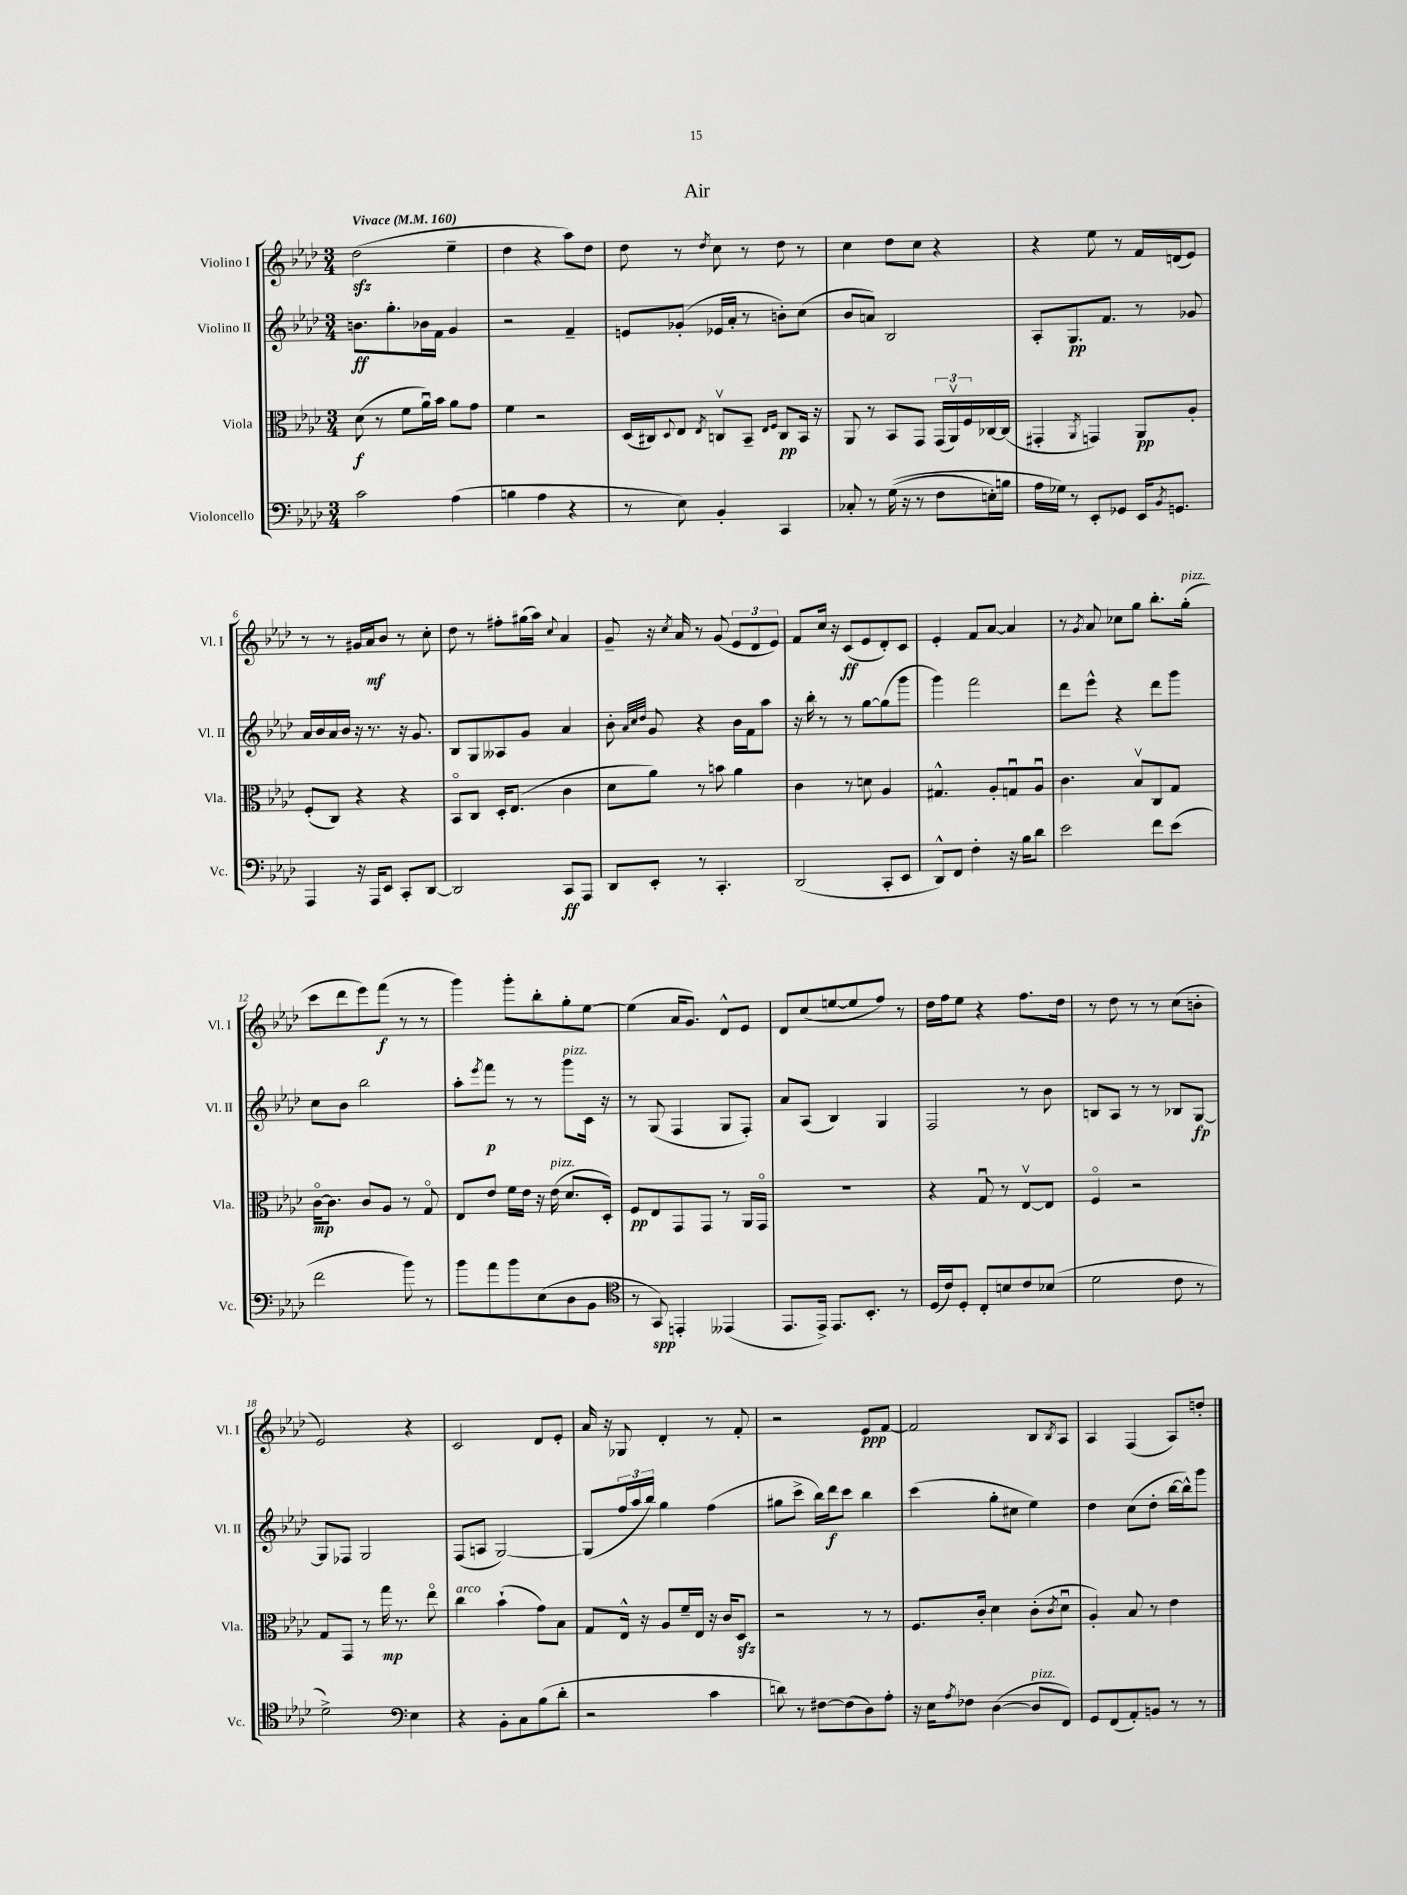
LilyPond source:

\header { title = "Air" }
<<
\new StaffGroup <<
\new Staff = "s0" \with { instrumentName = "Violino I" shortInstrumentName = "Vl. I" } {
    \clef treble \key aes \major \numericTimeSignature \time 3/4 \tempo "Vivace" 4 = 160
    des''2\sfz( ees''4-- |
    des''4 r4 aes''8) des''8 |
    des''8 r8 \acciaccatura { des''8 } c''8 r8 des''8 r8 |
    c''4 des''8 c''8 r4 |
    r4 ees''8 r8 f'16 d'16( ees'8) |
    r8 r8 gis'16 aes'16\mf bes'8 r8 c''8-. |
    des''8 r8 fis''8-. gis''16( aes''16) \appoggiatura { c''8 } aes'4 |
    g'8-- r16 \acciaccatura { c''8 } aes'16 r8 g'8( \tuplet 3/2 { ees'8 des'8 ees'8) } |
    f'8 c''16 r16 c'8\ff( ees'8 des'8-.) c'8 |
    ees'4-. f'8 aes'8~ aes'4 |
    r8 \acciaccatura { g'8 } aes'8 ces''8 g''8 bes''8.-. g''16-.^\markup { \italic "pizz." }( |
    c'''8 des'''8 ees'''8) f'''8\f( r8 r8 |
    g'''4) g'''8-. bes''8-. g''8-. ees''8~ |
    ees''4( aes'16 g'8.) des'8-^ ees'8 |
    des'8 c''8( e''8~ e''8 f''8) r8 |
    des''16 f''16 ees''8 r4 f''8. des''16 |
    r8 des''8 r8 r8 c''8( b'8-. |
    ees'2) r4 |
    c'2 des'8 ees'8-. |
    aes'16 r16 ges8 des'4-. r8 f'8-. |
    r2 ees'8\ppp f'8~ |
    f'2 bes8 \acciaccatura { bes8 } aes8 |
    aes4 f4( aes8) d''8-. \bar "|." |
}
\new Staff = "s1" \with { instrumentName = "Violino II" shortInstrumentName = "Vl. II" } {
    \clef treble \key aes \major \numericTimeSignature \time 3/4
    b'8.\ff g''8.-. bes'16 f'16 g'4 |
    r2 f'4-- |
    e'8 ges'8-.( ees'16 aes'16-. r8 b'8-.) c''8( |
    bes'8 a'8) bes2 |
    aes8-. g8.\pp f'8. r8 ges'8 |
    aes'16 bes'16 aes'16 bes'16 r16 r8. r16 g'8. |
    bes8 g8 aeses8 g'8 aes'4 |
    bes'8-. \grace { aes'32 c''32 des''32 } g'8 r4 bes'16 f'16 aes''8 |
    r16 bes''16-. r8 r8 g''8~ g''8( g'''8 |
    g'''4) f'''2 |
    des'''8 ees'''8-^ r4 des'''8 g'''8 |
    c''8 bes'8 bes''2 |
    aes''8-. \acciaccatura { ees'''8 } f'''8\p r8 r8 g'''8^\markup { \italic "pizz." } c'16 r16 |
    r8 g8( f4 g8 f8-.) |
    aes'8 aes8( bes4) g4 |
    f2 r8 bes'8 |
    b8 aes8 r8 r8 bes8 g8~\fp |
    g8 fes8 g2 |
    f8( a8 g2~) |
    g8( \tuplet 3/2 { f''16 aes''16 bes''16) } g''4 f''4( |
    gis''8 c'''8-> bes''16) des'''16\f c'''8 bes''4 |
    c'''4( g''8-. cis''8 ees''4) |
    des''4 c''8( des''8-. bes''16~ bes''16-^) g'''8 \bar "|." |
}
\new Staff = "s2" \with { instrumentName = "Viola" shortInstrumentName = "Vla." } {
    \clef alto \key aes \major \numericTimeSignature \time 3/4
    des'8\f( r8 f'8 aes'16\downbow) bes'16 aes'8 g'8 |
    f'4 r2 |
    des16( cis16) \appoggiatura { des8 } ees8 \acciaccatura { ees8 } c8\upbow bes,8-- \grace { ees16 f16 } c8\pp bes,16 r16 |
    aes,8 r8 bes,8 g,8 \tuplet 3/2 { g,16( aes,16\upbow) f16 } ces16~ ces16( |
    gis,4-. \acciaccatura { aes,8 } g,4) aes,8\pp aes8-. |
    f8-.( c8) r4 r4 |
    bes,8\flageolet c8 des16-. ees8.( c'4 |
    des'8 aes'8) r8 b'8 aes'4 |
    c'4 r8 d'8 aes4 |
    gis4.-^ aes8-. g8\downbow aes8\downbow |
    c'4. bes8\upbow c8 g8 |
    c'16~\flageolet\mp c'8. c'8 aes8 r8 g8\flageolet |
    ees8 ees'8 f'16 ees'16 r16 ees'16^\markup { \italic "pizz." }( des'8. des16-.) |
    f8\pp ees8 g,8 g,8 r8 aes,16 g,16\flageolet |
    R2. |
    r4 g8\downbow r8 ees8~\upbow ees8 |
    f4\flageolet r2 |
    g8 g,8 r8 g''16\mp r8. ees''8\flageolet |
    c''4^\markup { \italic "arco" } bes'4-!( g'8) bes8 |
    g8 ees16-^ r16 aes8 f'16-- ees16 r16 c'16 des8\sfz |
    r2 r8 r8 |
    f8. c'16-. des'4 c'8-.( \acciaccatura { c'8 } des'8\downbow |
    aes4-.) bes8 r8 ees'4 \bar "|." |
}
\new Staff = "s3" \with { instrumentName = "Violoncello" shortInstrumentName = "Vc." } {
    \clef bass \key aes \major \numericTimeSignature \time 3/4
    c'2 aes4( |
    b4 aes4 r4 |
    r8 ees8) bes,4-. c,4 |
    ces8-. r8 g16(\( r16 r8 f8 e16-.) b16 |
    aes16 ges16\) r8 ees,8-. ges,8 ees,16 \acciaccatura { bes,8 } g,8. |
    aes,,4 r16 aes,,16 ees,8 c,8-. des,8~ |
    des,2 c,8\ff aes,,8 |
    des,8 ees,8-. r8 c,4.-. |
    des,2( c,8-. ees,8 |
    des,8-^) f,8 f4-. r16 bes16 des'8 |
    ees'2 f'8 ees'8( |
    f'2 bes'8) r8 |
    bes'8 aes'8 bes'8 ees8( des8 bes,8 |
    \clef tenor r8 g,8\spp) e,4-. eeses,4( |
    ees,8. ees,16->) ees,8. bes,8.-. r8 |
    des16( c'16) des8-. c8-. b8 c'8 bes8( |
    des'2 c'8 r8 |
    des'2->) \clef bass ees4 |
    r4 bes,8-. c8 bes8( des'8-. |
    r2 c'4 |
    d'8) r8 fis8~ fis8( des8) aes8-. |
    r16 ees16 \acciaccatura { aes8 } fes8 des4~( des8^\markup { \italic "pizz." } f,8) |
    g,8 f,8( aes,8-.) b,8 r8 r8 \bar "|." |
}
>>
>>
